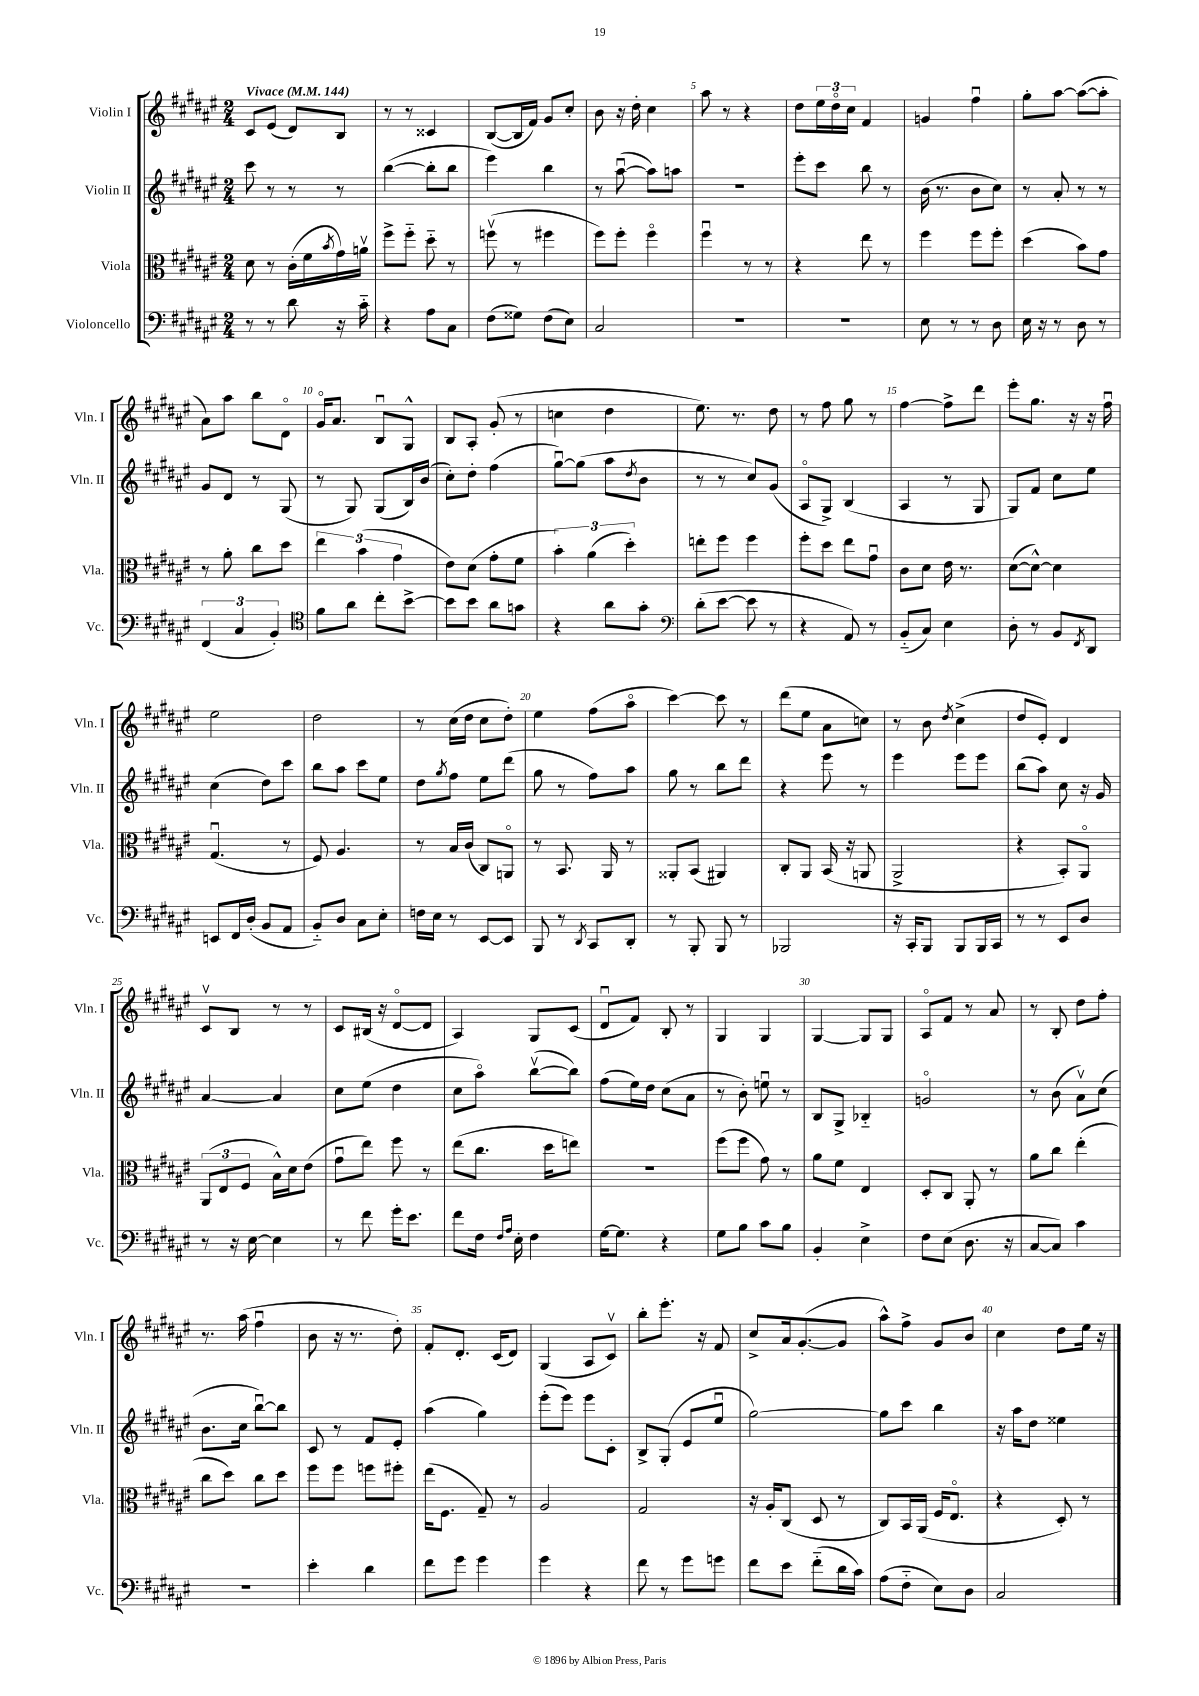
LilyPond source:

<<
\new StaffGroup <<
\new Staff = "s0" \with { instrumentName = "Violin I" shortInstrumentName = "Vln. I" } {
    \clef treble \key fis \major \numericTimeSignature \time 2/4 \tempo "Vivace" 4 = 144
    cis'8 eis'8( dis'8) b8 |
    r8 r8 cisis'4 |
    b8~( b16 fis'16) gis'8 cis''8-. |
    b'8 r16 dis''16-. cis''4 |
    ais''8 r8 r4 |
    dis''8 \tuplet 3/2 { eis''16 dis''16\flageolet cis''16 } fis'4 |
    g'4 fis''4\downbow |
    gis''8-. ais''8~ ais''8~( ais''8-. |
    ais'8) ais''8 b''8 dis'8\flageolet |
    gis'16\flageolet ais'8. b8\downbow gis8-^ |
    b8 ais8-. gis'8-.( r8 |
    c''4 dis''4 |
    eis''8.) r8. dis''8 |
    r8 fis''8 gis''8 r8 |
    fis''4~ fis''8-> dis'''8 |
    eis'''8-. gis''8. r16 r16 fis''16\downbow |
    eis''2 |
    dis''2 |
    r8 cis''16( dis''16 cis''8 dis''8-.) |
    eis''4 fis''8( ais''8\flageolet |
    cis'''4~) cis'''8 r8 |
    dis'''8( eis''8 ais'8 c''8) |
    r8 b'8 \acciaccatura { dis''8 } cis''4->( |
    dis''8 eis'8-.) dis'4 |
    cis'8\upbow b8 r8 r8 |
    cis'8 bis16( r16 dis'8~\flageolet dis'8 |
    ais4) gis8 cis'8( |
    dis'8\downbow fis'8) b8-. r8 |
    gis4 gis4 |
    gis4~ gis8 gis8 |
    ais8\flageolet fis'8 r8 ais'8 |
    r8 b8-. dis''8 fis''8-. |
    r8. ais''16( fis''4\downbow |
    b'8 r16 r8. dis''8-.) |
    fis'8-. dis'8.-. cis'16( dis'8) |
    gis4( ais8 cis'8\upbow) |
    b''8-. eis'''8.-. r16 fis'8 |
    cis''8-> ais'16 gis'8.~-.( gis'8 |
    ais''8-^) fis''8-> gis'8 b'8 |
    cis''4 dis''8 eis''16 r16 \bar "|." |
}
\new Staff = "s1" \with { instrumentName = "Violin II" shortInstrumentName = "Vln. II" } {
    \clef treble \key fis \major \numericTimeSignature \time 2/4
    cis'''8 r8 r8 r8 |
    b''4~( b''8-. b''8 |
    eis'''4) b''4 |
    r8 ais''8~\downbow( ais''8) a''8 |
    R2 |
    eis'''8-. cis'''8 b''8 r8 |
    b'16( r8. b'8 cis''8) |
    r8 ais'8-. r8 r8 |
    gis'8 dis'8 r8 gis8( |
    r8 gis8) gis8( b16) b'16( |
    cis''8-.) dis''8-. fis''4( |
    gis''8~\downbow) gis''8( ais''8 \acciaccatura { dis''8 } b'8 |
    r8 r8 cis''8) gis'8( |
    ais8\flageolet gis8->) b4( |
    ais4 r8 gis8 |
    gis8) fis'8 cis''8 eis''8 |
    cis''4( dis''8) cis'''8 |
    b''8 ais''8 cis'''8 eis''8 |
    dis''8 \acciaccatura { gis''8 } fis''8 eis''8 dis'''8( |
    gis''8 r8 fis''8) ais''8 |
    gis''8 r8 b''8 dis'''8 |
    r4 eis'''8 r8 |
    eis'''4 eis'''8 eis'''8 |
    b''8( ais''8) cis''8 r16 gis'16 |
    ais'4~ ais'4 |
    cis''8 eis''8( dis''4 |
    cis''8 ais''8\flageolet) b''8~\upbow( b''8) |
    fis''8( eis''16) dis''16 cis''8( ais'8 |
    r8 b'8-.) e''8\downbow r8 |
    b8 gis8-> bes4-_ |
    g'2\flageolet |
    r8 b'8( ais'8\upbow) cis''8( |
    b'8. cis''16 b''8~\downbow) b''8 |
    cis'8 r8 fis'8 eis'8-. |
    ais''4( gis''4) |
    eis'''8-.( eis'''8) eis'''8 cis'8-. |
    b8-> gis8-.( eis'8 eis''8\downbow |
    gis''2~) |
    gis''8 cis'''8 b''4 |
    r16 ais''16 dis''8 eisis''4 \bar "|." |
}
\new Staff = "s2" \with { instrumentName = "Viola" shortInstrumentName = "Vla." } {
    \clef alto \key fis \major \numericTimeSignature \time 2/4
    dis'8 r8 cis'16-.( fis'16 \acciaccatura { b'8 } gis'16) a'16\upbow |
    fis''8-> fis''8-_ dis''8-_ r8 |
    f''8\upbow( r8 fis''4 |
    fis''8) fis''8-. fis''4\flageolet |
    fis''4\downbow r8 r8 |
    r4 eis''8 r8 |
    fis''4 fis''8 fis''8-. |
    dis''4( b'8) gis'8 |
    r8 ais'8-. cis''8 dis''8 |
    \tuplet 3/2 { eis''4 b'4( gis'4 } |
    eis'8) dis'8( gis'8-. fis'8 |
    \tuplet 3/2 { b'4-.) ais'4( dis''4-.) } |
    e''8-. fis''8 fis''4 |
    fis''8-. dis''8 eis''8 gis'8\downbow |
    cis'8 dis'8 eis'16 r8. |
    dis'8~( dis'8~-^) dis'4 |
    gis4.\downbow( r8 |
    fis8) ais4. |
    r8 b16 cis'16( cis8) a,8\flageolet |
    r8 b,8. ais,16 r8 |
    aisis,8-. b,8( ais,4) |
    cis8-. ais,8 b,16( r16 a,8 |
    ais,2-> |
    r4 b,8-.) ais,8\flageolet |
    \tuplet 3/2 { ais,8( eis8 fis8 } b16-^) dis'16 eis'8( |
    gis'8\downbow eis''8) fis''8 r8 |
    eis''8( cis''8. dis''16 e''8) |
    R2 |
    fis''8( fis''8 gis'8) r8 |
    ais'8 fis'8 eis4 |
    dis8-. cis8 ais,8-. r8 |
    ais'8 cis''8 eis''4-.( |
    cis''8 dis''8) cis''8 dis''8 |
    fis''8 fis''8 f''8 fis''8-. |
    eis''16( fis8. gis8--) r8 |
    ais2 |
    gis2 |
    r16 ais16-. cis8( dis8 r8 |
    cis8) b,16 ais,16( fis16 eis8.\flageolet |
    r4 dis8-.) r8 \bar "|." |
}
\new Staff = "s3" \with { instrumentName = "Violoncello" shortInstrumentName = "Vc." } {
    \clef bass \key fis \major \numericTimeSignature \time 2/4
    r8 r8 dis'8 r16 cis'16-_ |
    r4 ais8 cis8 |
    fis8( gisis8) fis8( eis8) |
    cis2 |
    R2 |
    R2 |
    eis8 r8 r8 dis8 |
    eis16 r16 r8 dis8 r8 |
    \tuplet 3/2 { fis,4( cis4 b,4-.) } |
    \clef tenor fis'8 ais'8 cis''8-. b'8~-> |
    b'8 b'8 ais'8 g'8 |
    r4 ais'8 gis'8-. |
    \clef bass dis'8-.( eis'8~ eis'8 r8 |
    r4 ais,8) r8 |
    b,8-_( cis8) eis4 |
    dis8-. r8 b,8 \acciaccatura { fis,8 } dis,8 |
    e,8 fis,16 dis16-.( b,8 ais,8 |
    b,8-_) dis8 cis8 eis8-. |
    f16 eis16 r8 eis,8~ eis,8 |
    b,,8 r8 \acciaccatura { dis,8 } cis,8 dis,8-. |
    r8 b,,8-. b,,8 r8 |
    bes,,2 |
    r16 cis,16-. b,,8 b,,8 b,,16 cis,16 |
    r8 r8 eis,8 dis8 |
    r8 r16 eis16~ eis4 |
    r8 fis'8 gis'16-. eis'8. |
    fis'8 fis16 \grace { fis16 ais16 } eis16-. fis4 |
    gis16~ gis8. r4 |
    gis8 b8 cis'8 b8 |
    b,4-. eis4-> |
    fis8 eis8( dis8. r16 |
    cis8~ cis8) cis'4 |
    R2 |
    eis'4-. dis'4 |
    fis'8 gis'8 gis'4 |
    gis'4 r4 |
    fis'8 r8 gis'8 g'8 |
    fis'8 eis'8 fis'8-_( dis'16 cis'16) |
    ais8( fis8-_ eis8) dis8 |
    cis2 \bar "|." |
}
>>
>>
\layout { \context { \Score \override BarNumber.break-visibility = ##(#f #t #t) barNumberVisibility = #(every-nth-bar-number-visible 5) } }
